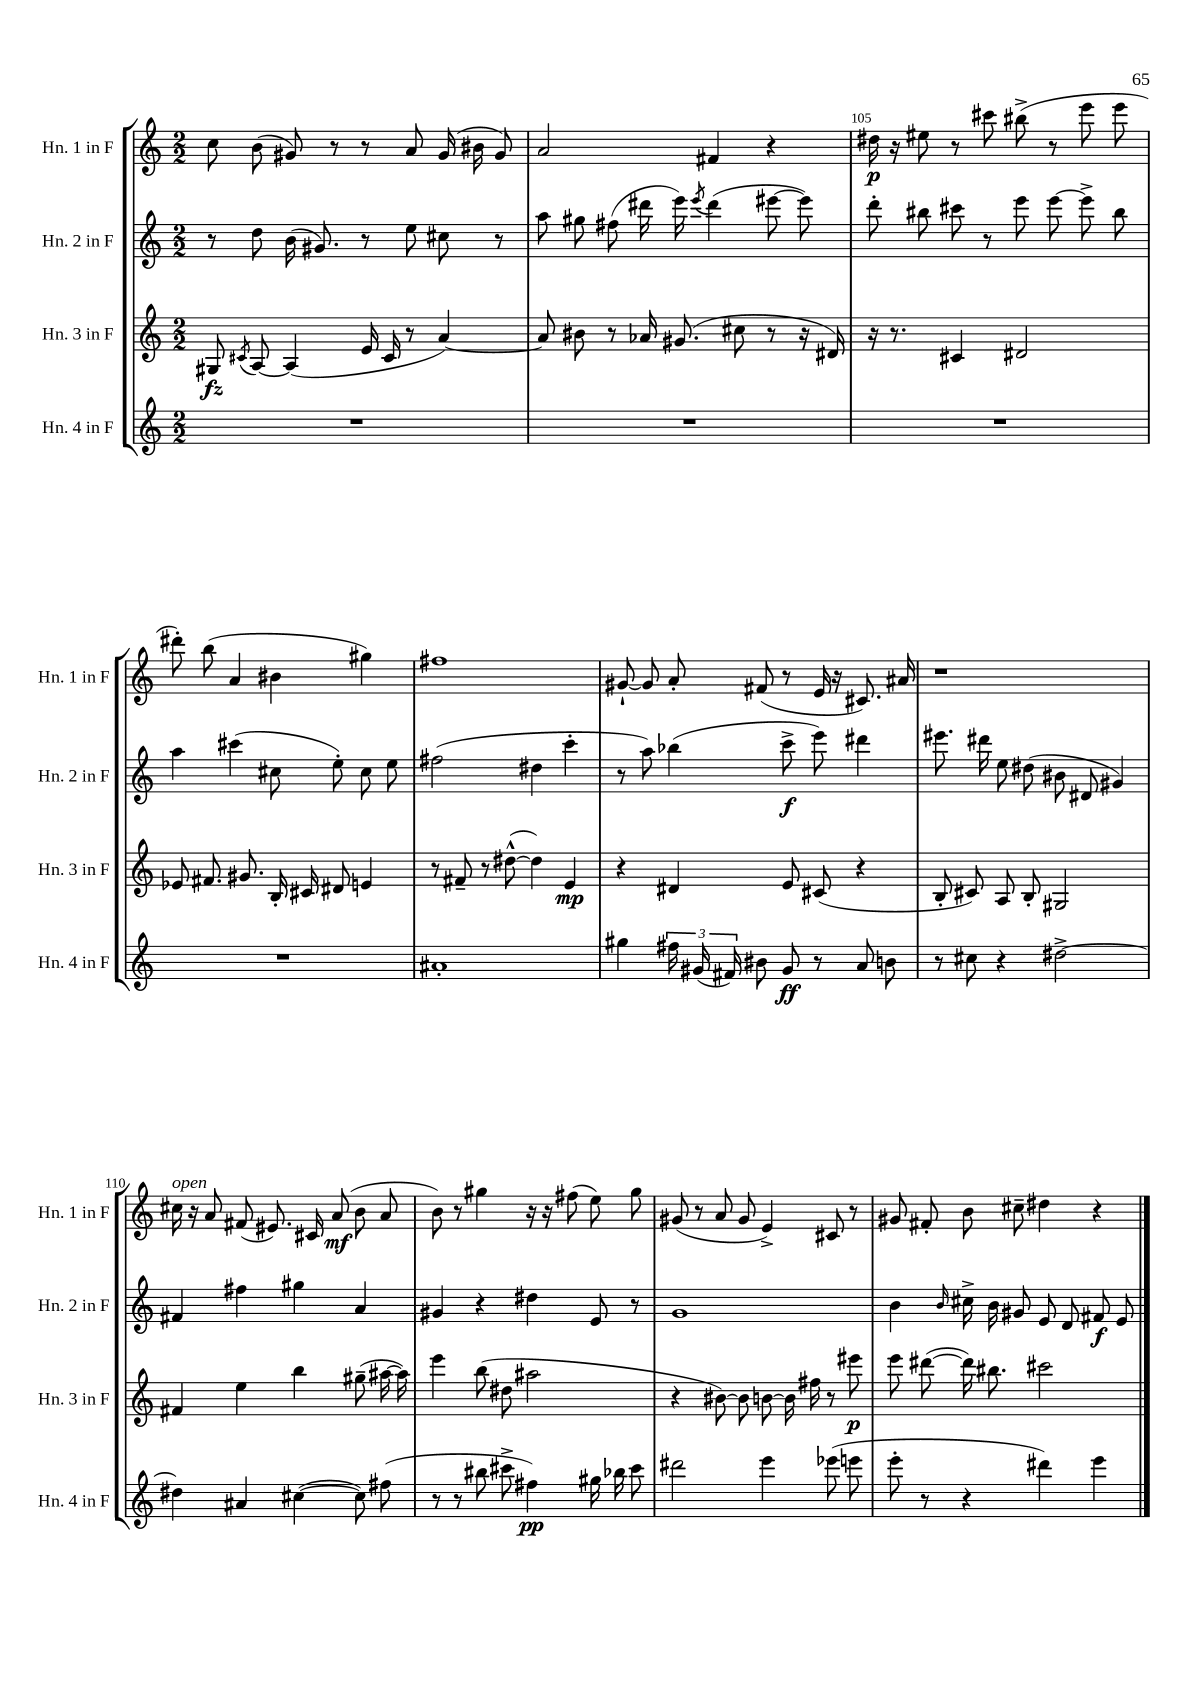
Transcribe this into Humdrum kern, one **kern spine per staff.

**kern	**kern	**kern	**kern
*staff4	*staff3	*staff2	*staff1
*clefG2	*clefG2	*clefG2	*clefG2
*k[]	*k[]	*k[]	*k[]
*M2/2	*M2/2	*M2/2	*M2/2
1r	8G#/	8r	8cc\
.	8qc#/	.	.
.	[8A/	8dd\	(8b\
.	(4A/]	(16b\	8g#/)
.	.	8.g#/)	.
.	.	.	8r
.	16e/	8r	8r
.	16c#/	.	.
.	8r	8ee\	8a/
.	[4a/)	8cc#\	(16g#/
.	.	.	16b#\
.	.	8r	8g#/)
=	=	=	=
1r	8a/]	8aa\	2a/
.	8b#\	8gg#\	.
.	8r	(8ff#\	.
.	16a-/	16ddd#\	.
.	(8.g#/	16eee\)	.
.	.	8qeee/	.
.	.	(4ddd#\	4f#/
.	8cc#\	.	.
.	8r	[8eee#\	4r
.	16r	8eee#\])	.
.	16d#/)	.	.
=	=	=	=
1r	16r	8ddd'\	16dd#\
.	8.r	.	16r
.	.	8bb#\	8ee#\
.	4c#/	8ccc#\	8r
.	.	8r	8ccc#\
.	2d#/	8eee\	(8bb#^\
.	.	[8eee\	8r
.	.	8eee^\]	8eee\
.	.	8bb#\	8eee\
=	=	=	=
1r	8e-/	4aa\	8ddd#'\)
.	8.f#/	.	(8bb\
.	.	(4ccc#\	4a/
.	8.g#/	.	.
.	16B'/	8cc#\	4b#\
.	16c#/	.	.
.	8d#/	8ee'\)	.
.	4e/	8cc#\	4gg#\)
.	.	8ee\	.
=	=	=	=
1a#'	8r	(2ff#\	1ff#
.	8f#~/	.	.
.	8r	.	.
.	([8dd#^^\	.	.
.	4dd#\])	4dd#\	.
.	4e/	4ccc'\	.
=	=	=	=
4gg#\	4r	8r	[8g#`/
.	.	8aa\)	8g#/]
24ff#\	4d#/	(4bb-\	8a'/
(24g#/	.	.	.
24f#/)	.	.	.
8b#\	.	.	(8f#/
8g#/	8e/	8ccc^\	8r
8r	(8c#/	8eee\)	16e/
.	.	.	16r
8a/	4r	4ddd#\	8.c#/)
8b\	.	.	.
.	.	.	16a#/
=	=	=	=
8r	8B'/	8.eee#\	1r
8cc#\	8c#/)	.	.
.	.	16ddd#\	.
4r	8A/	8ee\	.
.	8B'/	(8dd#\	.
[2dd#^\	2G#/	8b#\	.
.	.	8d#/	.
.	.	4g#/)	.
=	=	=	=
4dd#\]	4f#/	4f#/	16cc#\
.	.	.	16r
.	.	.	8a/
4a#/	4ee\	4ff#\	(8f#/
.	.	.	8.e#/)
([4cc#\	4bb\	4gg#\	.
.	.	.	16c#/
.	.	.	(8a/
8cc#\])	(8gg#~\	4a/	8b\
(8ff#\	[16aa#\	.	8a/
.	16aa#\])	.	.
=	=	=	=
8r	4eee\	4g#/	8b\)
8r	.	.	8r
8bb#\	(8bb\	4r	4gg#\
8ccc#^\	8dd#\	.	.
4ff#\)	2aa#\	4dd#\	16r
.	.	.	16r
.	.	.	(8ff#\
16gg#\	.	8e/	8ee\)
16bb-\	.	.	.
8ccc#\	.	8r	8gg#\
=	=	=	=
2ddd#\	4r	1g	(8g#/
.	.	.	8r
.	[8b#\)	.	8a/
.	8b#\]	.	8g#/
4eee\	[8b\	.	4e^/)
.	16b\]	.	.
.	16ff#\	.	.
(8eee-\	8r	.	8c#/
8eee\	8eee#\	.	8r
=	=	=	=
8eee'\	8eee\	4b\	8g#/
8r	([8ddd#\	.	8f#'/
.	.	16qqb/	.
4r	16ddd#\])	16cc#^\	8b\
.	8.bb#\	16b\	.
.	.	8g#/	8cc#~\
4ddd#\)	2ccc#\	8e/	4dd#\
.	.	8d/	.
4eee\	.	8f#/	4r
.	.	8e/	.
==	==	==	==
*-	*-	*-	*-
